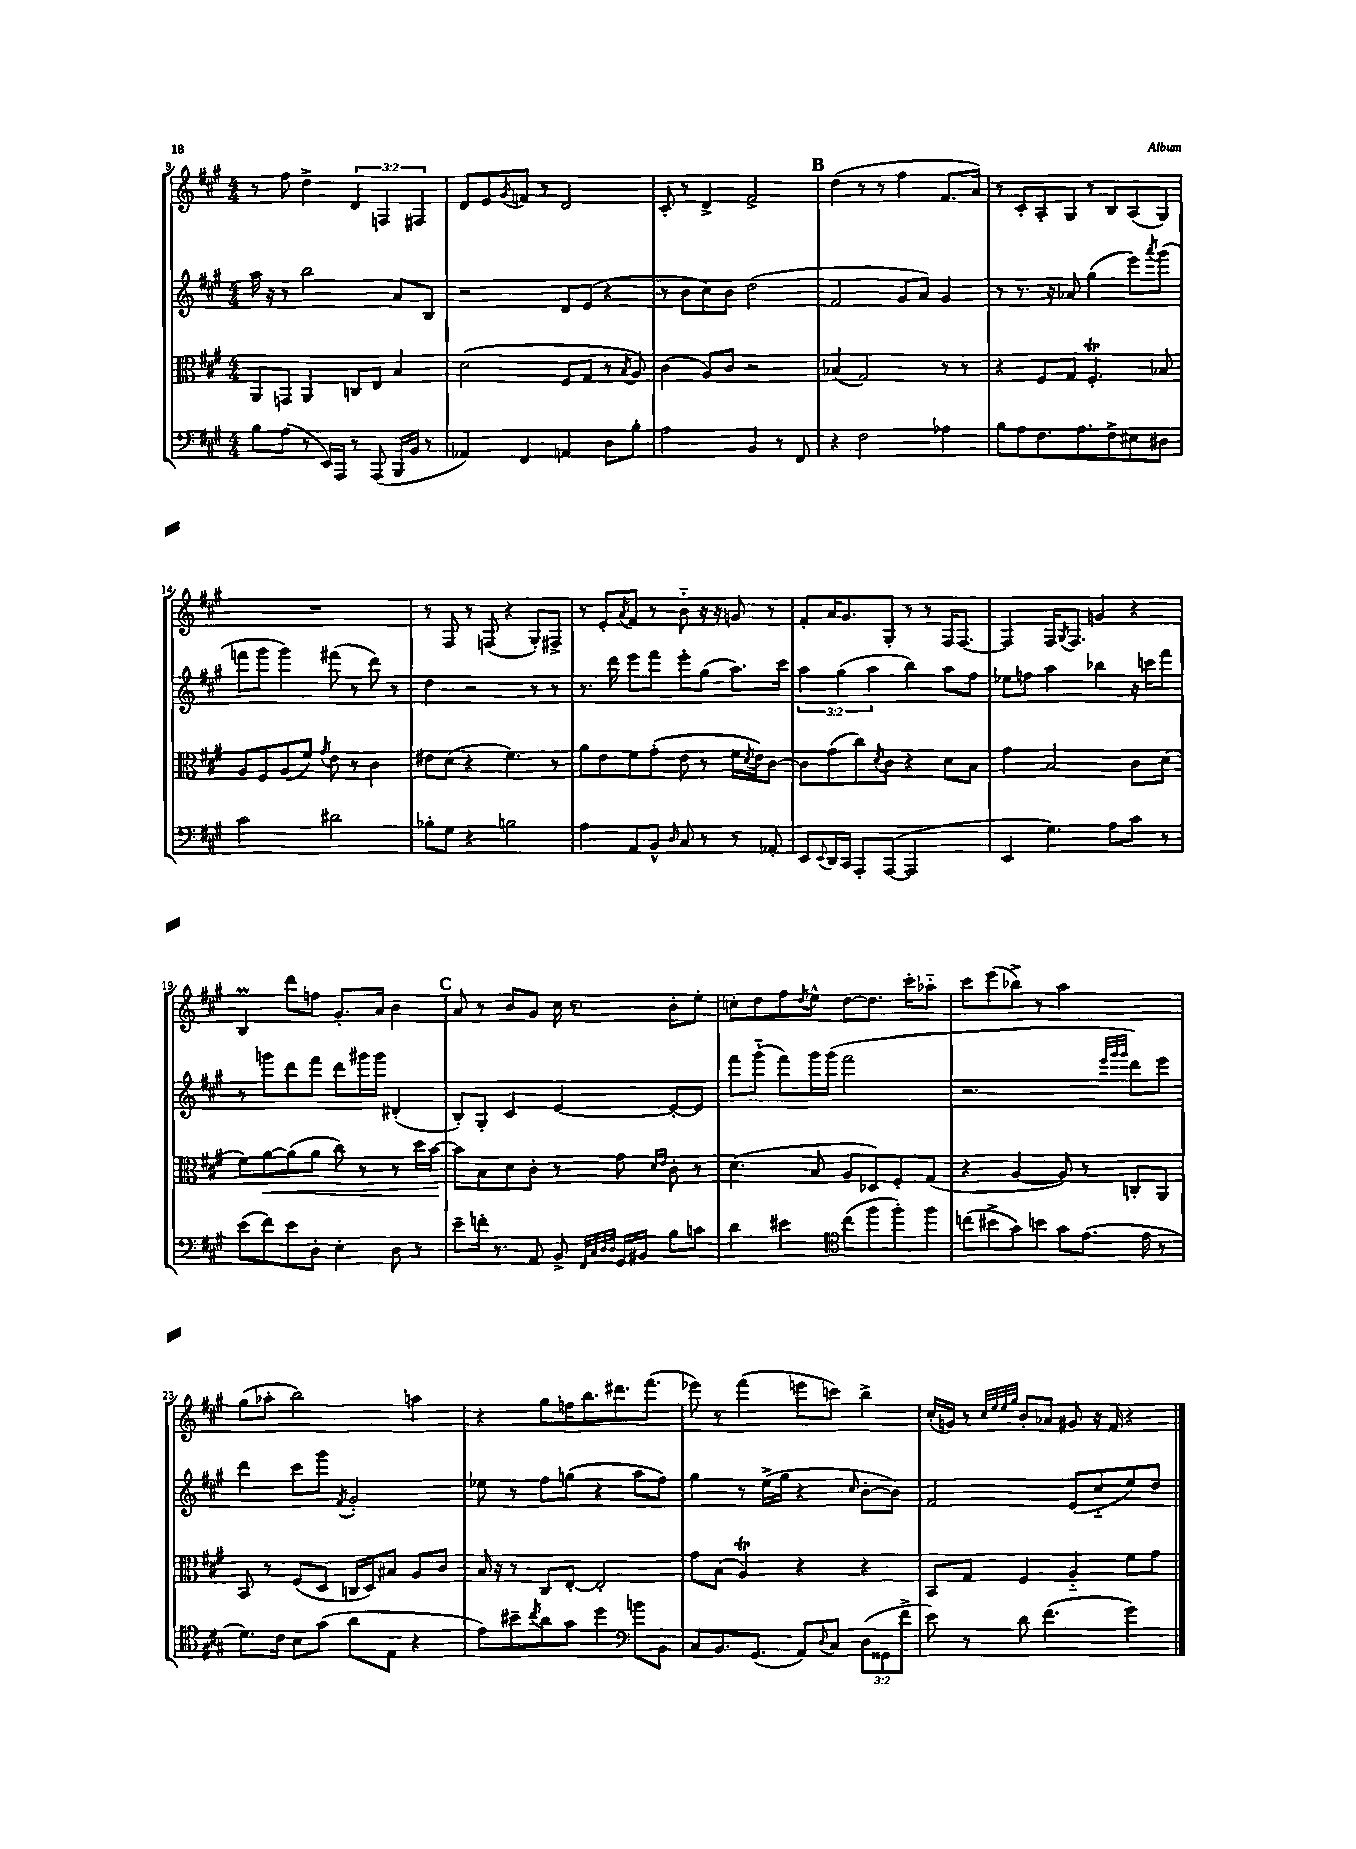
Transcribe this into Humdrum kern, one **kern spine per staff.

**kern	**kern	**kern	**kern
*staff4	*staff3	*staff2	*staff1
*clefF4	*clefC3	*clefG2	*clefG2
*k[f#c#g#]	*k[f#c#g#]	*k[f#c#g#]	*k[f#c#g#]
*M4/4	*M4/4	*M4/4	*M4/4
8B	8AA	16aa	8r
.	.	16r	.
(8A	8GG	8r	8ff#
8r	4AA	2bb	4dd^
16EE)	.	.	.
16AAA	.	.	.
8r	8C	.	6d
(8AAA	8E	.	.
.	.	.	6F
16BBB	4B	8a	.
16BB	.	.	.
.	.	.	6F#
8r	.	8B	.
=	=	=	=
4AA-)	(2d	2r	8d
.	.	.	8e
.	.	.	8qg#
4FF#	.	.	8f
.	.	.	8r
4AA	8F#	8d	2d
.	8G#	(8e	.
8D	8r	4r	.
.	8qB	.	.
8B'	8A)	.	.
=	=	=	=
2A	(4c#	8r	8c#'
.	.	8b	8r
.	8A)	8cc#)	4d^
.	8c#	8b	.
4BB	2r	(2dd	2f#^
8r	.	.	.
8FF#	.	.	.
=	=	=	=
4r	(4B-	2f#	(4dd
2F#	2G#)	.	8r
.	.	.	8r
.	.	8g#	4ff#
.	.	8a)	.
4A-	8r	4g#	8.f#
.	8r	.	.
.	.	.	16a)
=	=	=	=
8B	4r	8r	8r
8A	.	8.r	8c#'
8.F#	8F#	.	8A'
.	.	16r	.
.	8G#	8a-	8G#
8.A	.	.	.
.	4.F#'	(4gg#	8r
8F#^	.	.	8B
8E#	.	8eee)	(8A
.	.	8qaaa	.
8D#	8B-	(8ggg#	8G#)
=	=	=	=
2c#	8A	8fff	1r
.	8F#	8ggg#	.
.	(8A	4ggg#)	.
.	8f#)	.	.
.	8qg#	.	.
2d#	8e	(8fff#	.
.	8r	8r	.
.	4c#	8ddd)	.
.	.	8r	.
=	=	=	=
8B-'	8e#	4dd	8r
8G#	(8d	.	8F#
4r	4r	2r	8r
.	.	.	(8F
2B	4.f#)	.	4r
.	.	8r	8G#')
.	8r	8r	8F#^
=	=	=	=
4A	8a	8.r	8r
.	8e	.	8e'
.	.	16ddd	.
.	.	.	8qa
8AA	8f#	8eee	8f#
8BB^^	(8g#'	8fff#	8r
16qqD	.	.	.
8C#	8e	8eee'	8b'~
8r	8r	(8gg#	16r
.	.	.	16r
8r	16f#	8.aa)	8g
.	8qd	.	.
.	16e)	.	.
8AA-'	[8c#	.	8r
.	.	16ccc#	.
=	=	=	=
8EE	8c#]	6aa	8f#'
8qqEE	.	.	.
16DD	(8g#	.	16a
.	.	(6gg#	.
16CC#	.	.	8.g#
8AAA'	8cc#)	.	.
.	.	6aa	.
.	8qd	.	.
([8AAA	8c#	.	8G#'
2AAA]	4r	4bb)	8r
.	.	.	8r
.	8d	8aa	16F#
.	.	.	[8.F#
.	8B	8ff#	.
=	=	=	=
4EE	4g#	8ee-	4F#]
.	.	8ff	.
4.G#)	2B	4aa	16F#
.	.	.	8qG#
.	.	.	8.F#
.	.	4bb-	4g
8A	.	.	.
8c#	8c#	16r	4r
.	.	16ccc	.
8r	(8d	8fff#	.
=	=	=	=
(8e	8f#)	8r	4B
8f#)	[8a	8ggg	.
8e	(8a]	8ddd	8ddd
8D'	8a	8fff#	8ff
4E'	8cc#)	8ddd	8.g#'
.	8r	16ggg#	.
.	.	16ggg#	16a
8D	8r	(4d#'	4b
8r	16dd	.	.
.	[16b	.	.
=	=	=	=
8e~	8b]	8B')	8a
16f'	8B	8G#'	8r
8.r	.	.	.
.	8d	4c#	8b
8AA	8c#'	.	8g#
8BB^	8r	[4e	16cc#
.	.	.	8.r
32qqFF#	.	.	.
32qqC#	.	.	.
32qqD	.	.	.
32qqD	.	.	.
16GG#	8g#	.	.
16BB#	.	.	.
.	16qqd	.	.
.	16qqe	.	.
8B	8c#'	8e'_	8b'
8c	8r	8e]	8ee'
=	=	=	=
4d	(4.d	8fff#	8cc'
.	.	(8ggg#'~	8dd
4e#	.	8fff#)	8ff#
.	.	.	8qdd
.	8B	16ggg#	8ee^^
.	.	(16ggg#	.
*clefC4	*	*	*
(8cc#	8A	2fff#	[8dd
8ff#	8D-)	.	8.dd]
8ff#')	8F#'	.	.
.	.	.	16ccc#'
8ff#	(8G#	.	8aa-'~
=	=	=	=
(8cc	4r	2.r	8ccc#
8b#^	.	.	(8eee
8g#)	[4A	.	8bb-^)
8b	.	.	8r
8g#	8A])	.	2aa
(8.e	8r	.	.
.	.	32qqeee	.
.	.	32qqggg#	.
.	.	32qqggg#	.
.	8C'	8ddd)	.
16e	.	.	.
8r	8AA	8eee	.
=	=	=	=
8.d)	8BB	4ddd	(8gg#
.	8r	.	8aa-'
16c#	.	.	.
8B	(8F#	8ccc#	2bb)
(8g#	8D	8ggg#	.
.	.	8qf#	.
8a	16C	2g#'	.
.	16D)	.	.
8E	8B#	.	.
4r	8A	.	4aa
.	8c#	.	.
=	=	=	=
8e)	16B	8ee-	4r
.	16r	.	.
8b#~	8r	8r	.
8qcc#	.	.	.
8a	8C#	8ff#	8gg#
8g#	[8E'	(8gg	16ff
.	.	.	8.bb
4dd	2E']	4r	.
.	.	.	8.ddd#
*clefF4	*	*	*
8b	.	8aa	.
.	.	.	(8.fff#
8BB	.	8ff#)	.
=	=	=	=
8C#	8g#	4gg#	8eee-)
8.BB	(8B	.	8r
.	4A)	8r	(4fff#
(8.GG#	.	.	.
.	.	(16ee^	.
.	.	16gg#	.
8AA)	4r	4r	8eee
8qqD	.	.	.
8C#	.	.	8ccc)
.	.	16qqcc#	.
(12D	4r	[8b'	4bb^
12GG##	.	.	.
.	.	8b])	.
12f#^	.	.	.
=	=	=	=
8e)	8BB	2f#	(16cc#'
.	.	.	16g)
8r	8G#	.	8r
.	.	.	32qqcc#
.	.	.	32qqee
.	.	.	32qqee
.	.	.	32qqgg#
8d	4F#	.	8b'
(4.f#	.	.	8a-
.	4A'~	(8e	8g#
.	.	8cc#'~	16r
.	.	.	16f#
4g#)	8f#	8ee)	4r
.	8g#	8dd	.
==	==	==	==
*-	*-	*-	*-
